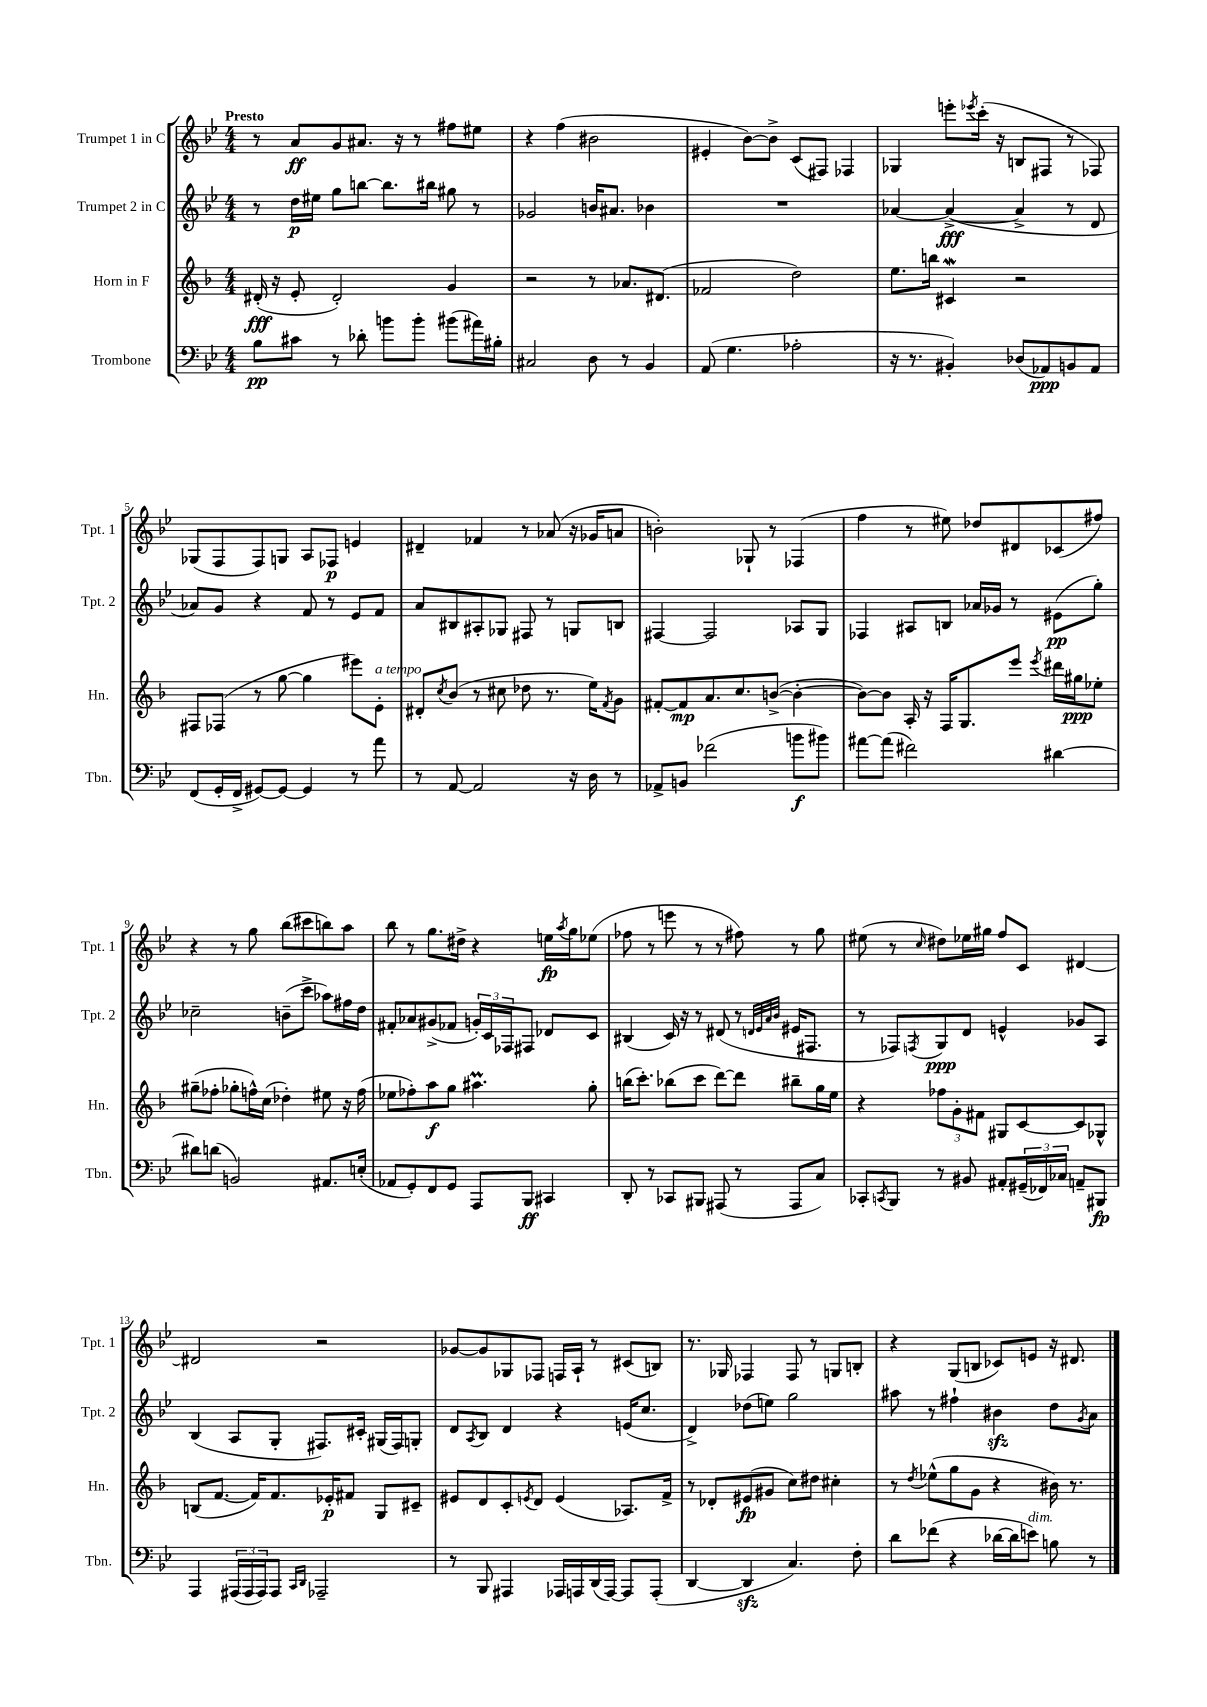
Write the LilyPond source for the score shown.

<<
\new StaffGroup <<
\new Staff = "s0" \with { instrumentName = "Trumpet 1 in C" shortInstrumentName = "Tpt. 1" } {
    \clef treble \key bes \major \numericTimeSignature \time 4/4 \tempo "Presto"
    r8 a'8\ff g'8 ais'8. r16 r8 fis''8 eis''8 |
    r4 f''4( bis'2 |
    eis'4-. bes'8~) bes'8-> c'8( fis8) fes4 |
    ges4 e'''8-. \acciaccatura { ees'''8 } c'''16-.( r16 b8 fis8 r8 fes8) |
    ges8( f8 f8) g8 a8 fes8\p e'4 |
    dis'4-- fes'4 r8 aes'8( r16 ges'16 a'8 |
    b'2-.) ges8-! r8 fes4( |
    f''4 r8 eis''8) des''8 dis'8 ces'8( fis''8) |
    r4 r8 g''8 bes''8( cis'''8 b''8) a''8 |
    bes''8 r8 g''8. dis''16-> r4 e''16\fp \acciaccatura { a''8 } g''16 ees''8( |
    fes''8 r8 e'''8 r8 r8 fis''8) r8 g''8 |
    eis''8( r8 \grace { c''16 } dis''8) ees''16 gis''16 f''8 c'8 dis'4~ |
    dis'2 r2 |
    ges'8~ ges'8 ges8 fes8 f16 a16-! r8 cis'8( b8) |
    r8. ges16 fes4 fes8 r8 g8 b8-. |
    r4 g8( b8 ces'8) e'8 r16 dis'8. \bar "|." |
}
\new Staff = "s1" \with { instrumentName = "Trumpet 2 in C" shortInstrumentName = "Tpt. 2" } {
    \clef treble \key bes \major \numericTimeSignature \time 4/4
    r8 d''16\p eis''16 g''8 b''8~ b''8. bis''16 gis''8 r8 |
    ges'2 b'16 ais'8. bes'4 |
    R1 |
    aes'4~ aes'4~->\fff( aes'4-> r8 d'8 |
    aes'8) g'8 r4 f'8 r8 ees'8 f'8 |
    a'8 bis8 ais8-. ges8 fis8 r8 g8 b8 |
    fis4~ fis2 aes8 g8 |
    fes4 ais8 b8 aes'16 ges'16 r8 eis'8\pp( g''8-.) |
    ces''2-- b'8--( c'''8-> aes''8) fis''16 d''16 |
    fis'8-. aes'8 gis'8->( fes'8 \tuplet 3/2 { g'16-.) c'16 fes16 } fis8 des'8 c'8 |
    bis4( c'16) r16 r8 dis'8( r8 \grace { d'32 ees'32 a'32 bes'32 } eis'16 fis8. |
    r8 fes8) \acciaccatura { f8 } g8\ppp d'8 e'4-^ ges'8 a8 |
    bes4( a8 g8-. fis8.) cis'16-. gis16( fis16) g8-. |
    d'8 \acciaccatura { a8 } bes8 d'4 r4 e'16( c''8. |
    d'4->) des''8( e''8) g''2 |
    ais''8 r8 fis''4-! bis'4\sfz d''8 \acciaccatura { g'8 } a'8 \bar "|." |
}
\new Staff = "s2" \with { instrumentName = "Horn in F" shortInstrumentName = "Hn." } {
    \clef treble \key f \major \numericTimeSignature \time 4/4
    dis'16-.\fff( r16 e'8-. dis'2-.) g'4 |
    r2 r8 aes'8. dis'8.( |
    fes'2 d''2) |
    e''8. b''16 cis'4\mordent r2 |
    fis8 fes8( r8 g''8~ g''4 eis'''8) e'8-.^\markup { \italic "a tempo" } |
    dis'8-. \acciaccatura { c''8 } bes'8( r8 cis''8 des''8 r8. e''16) \acciaccatura { f'8 } g'8 |
    fis'8~-. fis'8\mp a'8. c''8. b'8~->( b'4~-. |
    b'8~) b'8 a16-. r16 f16 g8. e'''8 \acciaccatura { e'''8 } dis'''16 gis''16\ppp ees''8-. |
    gis''8--( fes''8-. ges''8-. f''16-^) c''16( des''4-.) eis''8 r16 f''16( |
    ees''8 fes''8-.) a''8\f g''8 ais''4.\prall g''8-. |
    b''16( c'''8.-.) bes''8( c'''8 d'''8~) d'''8 bis''8-- g''16 e''16 |
    r4 \tuplet 3/2 { fes''8 g'8-. fis'8 } gis8 c'8~ c'8 ges8-^ |
    b8( f'8.~ f'16) f'8. ees'16-.\p fis'8 g8 cis'8-- |
    eis'8 d'8 c'8-. \acciaccatura { e'8 } d'8 e'4( aes8.) f'16-> |
    r8 des'8-. eis'8\fp( gis'8 c''8) dis''8 cis''4-. |
    r8 \acciaccatura { d''8 } ees''8-^( g''8 g'8 r4 bis'16) r8. \bar "|." |
}
\new Staff = "s3" \with { instrumentName = "Trombone" shortInstrumentName = "Tbn." } {
    \clef bass \key bes \major \numericTimeSignature \time 4/4
    bes8\pp cis'8 r8 des'8-. b'8 b'8-. bis'8( ais'16) bis16-. |
    cis2 d8 r8 bes,4 |
    a,8( g4. aes2-. |
    r16 r8. bis,4-.) des8( aes,8\ppp) b,8 aes,8 |
    f,8( g,16-. f,16-> gis,8~) gis,8~ gis,4 r8 a'8 |
    r8 a,8~ a,2 r16 d16 r8 |
    aes,8-> b,8 fes'2( b'8\f bis'8) |
    ais'8~ ais'8( fis'2) dis'4~ |
    dis'8 d'8( b,2) ais,8. e16-.( |
    aes,8 g,8-.) f,8 g,8 a,,8 bes,,8\ff cis,4 |
    d,8-. r8 ces,8 bis,,8 ais,,8( r8 ais,,8 c8) |
    ces,8-. \acciaccatura { c,8 } bes,,8 r8 bis,8 ais,8-. \tuplet 3/2 { gis,16--( fes,16) ces16 } a,8-- bis,,8\fp |
    a,,4 \tuplet 3/2 { ais,,16( ais,,16 ais,,16) } ais,,8 \grace { c,16 d,16 } aes,,2-- |
    r8 bes,,8 ais,,4 aes,,16 a,,16 d,16( a,,16~) a,,8 a,,8-.( |
    d,4~ d,4\sfz c4.) f8-. |
    d'8 fes'8( r4 des'16~ des'16 e'8^\markup { \italic "dim." }) b8 r8 \bar "|." |
}
>>
>>
